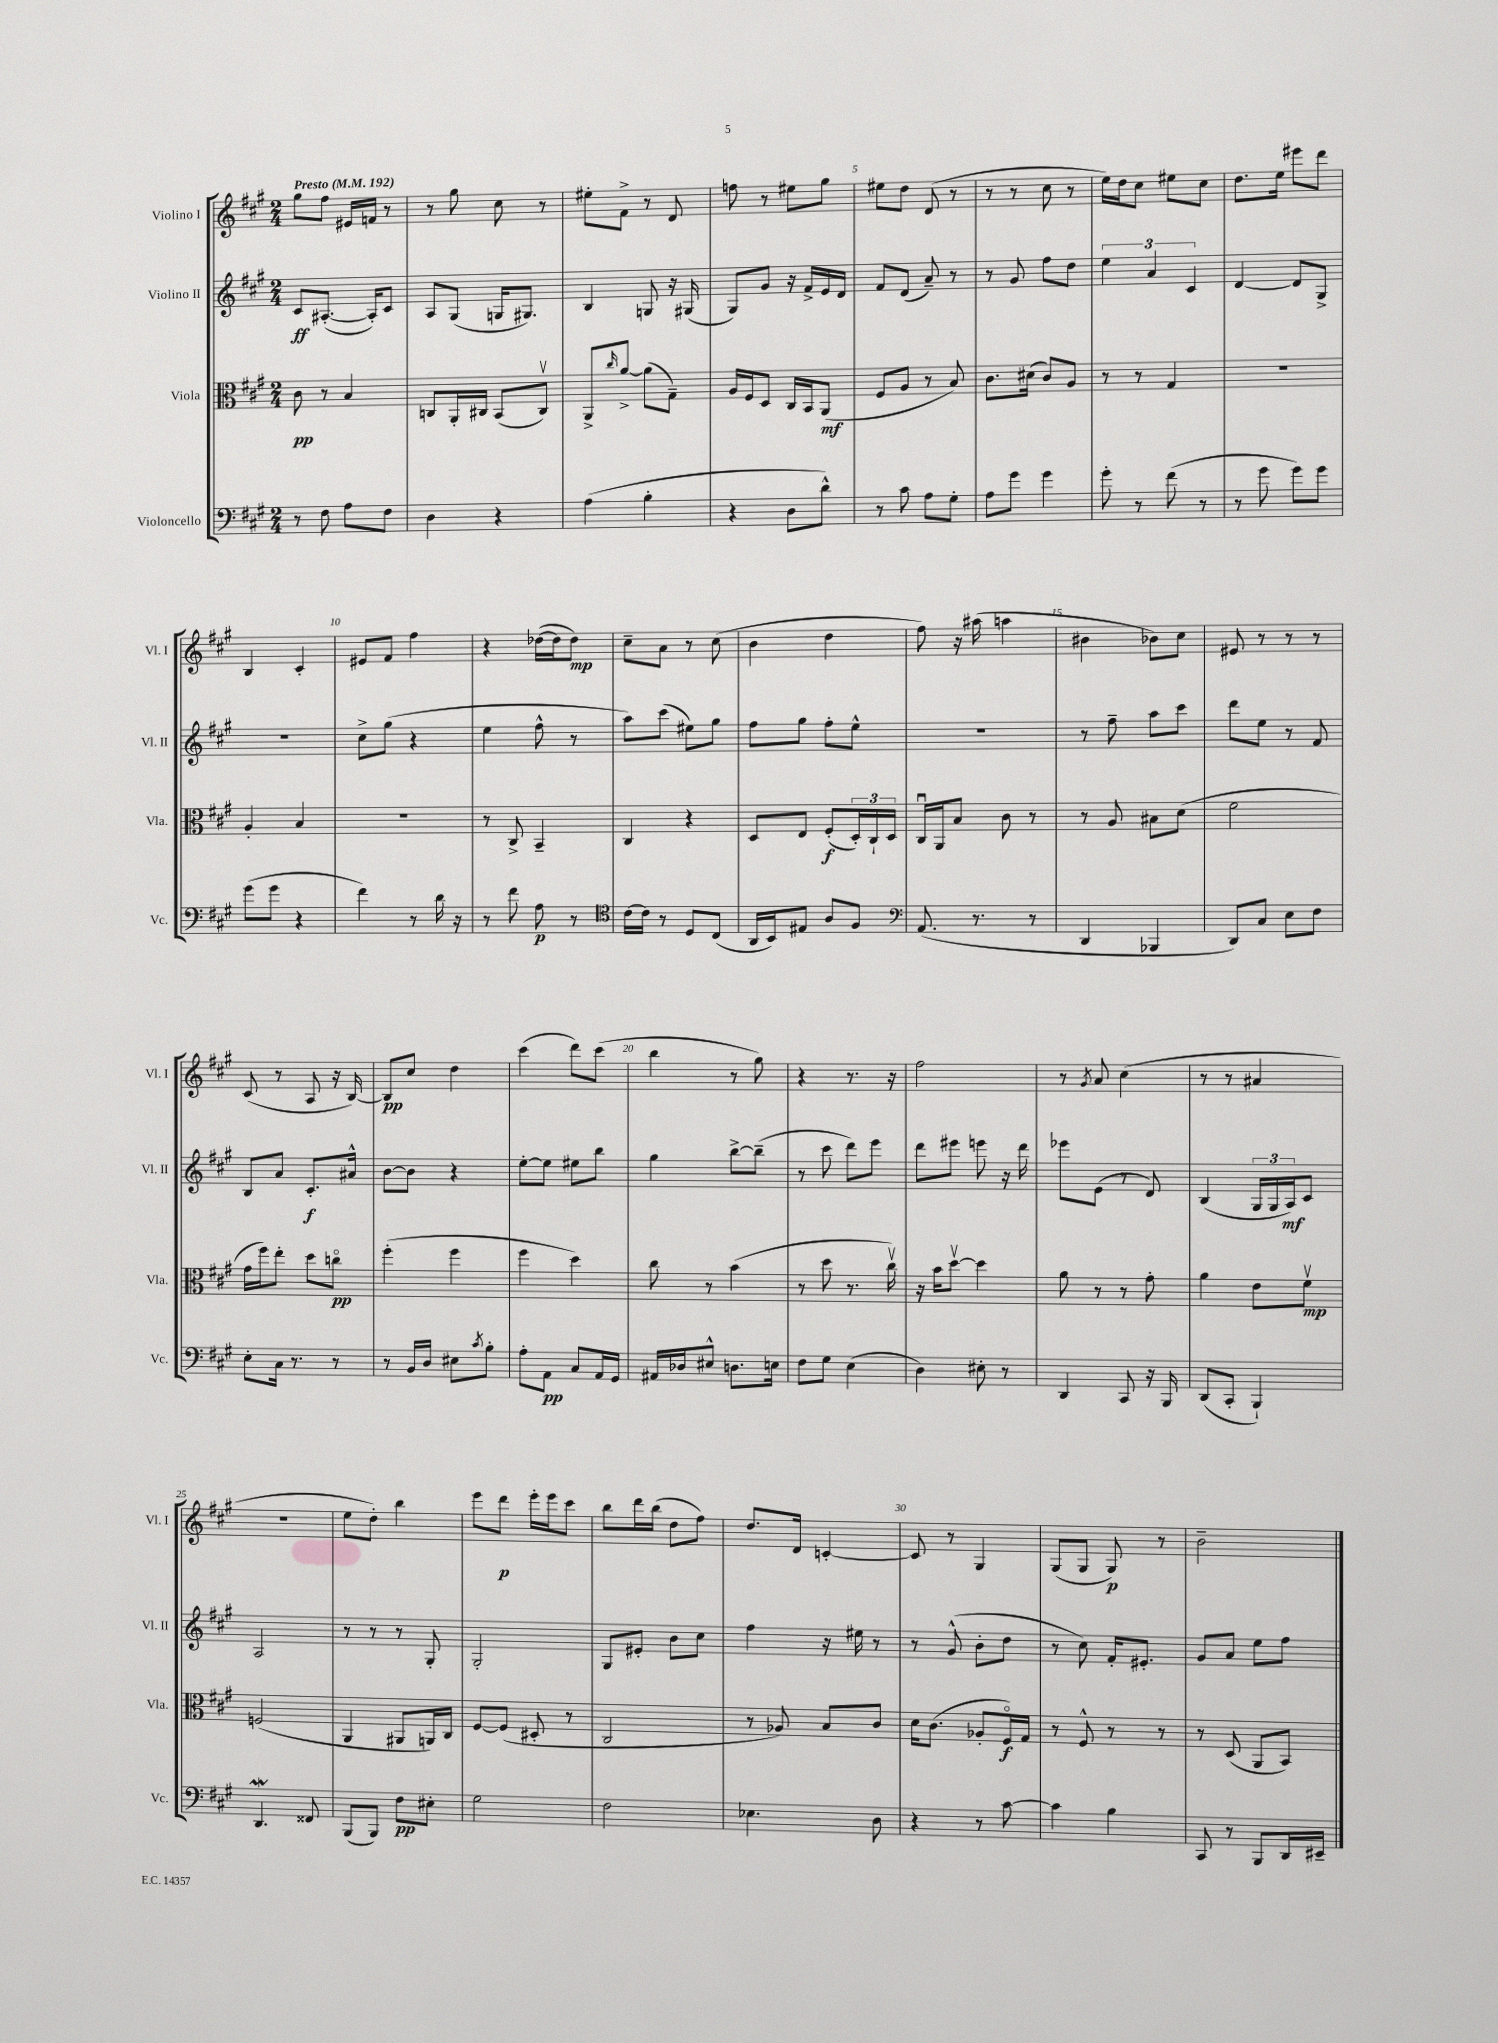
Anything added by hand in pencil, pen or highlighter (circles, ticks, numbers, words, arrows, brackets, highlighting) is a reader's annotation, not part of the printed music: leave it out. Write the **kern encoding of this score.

**kern	**dynam	**kern	**dynam	**kern	**dynam	**kern	**dynam
*part4	*part4	*part3	*part3	*part2	*part2	*part1	*part1
*staff4	*staff4	*staff3	*staff3	*staff2	*staff2	*staff1	*staff1
*I"Violoncello	*	*I"Viola	*	*I"Violino II	*	*I"Violino I	*
*I'Vc.	*	*I'Vla.	*	*I'Vl. II	*	*I'Vl. I	*
*clefF4	*	*clefC3	*	*clefG2	*	*clefG2	*
*k[f#c#g#]	*	*k[f#c#g#]	*	*k[f#c#g#]	*	*k[f#c#g#]	*
*M2/4	*	*M2/4	*	*M2/4	*	*M2/4	*
*MM192	*	*MM192	*	*MM192	*	*MM192	*
=1	=1	=1	=1	=1	=1	=1	=1
!	!	!	!	!	!	!LO:TX:a:B:t=Presto	!
8r	.	8c#\	pp	8c#/L	ff	8gg#\L	.
8F#\	.	8r	.	([8.A#X'/J	.	8ff#\J	.
8A\L	.	4B/	.	.	.	16e#X/LL	.
.	.	.	.	16A#'/KL])	.	16fn/JJ	.
8F#\J	.	.	.	8c#/J	.	8r	.
=2	=2	=2	=2	=2	=2	=2	=2
4D\	.	8Cn/L	.	8A/L	.	8r	.
.	.	16AA'/L	.	(8G#/J	.	8gg#\	.
.	.	16C#X/JJ	.	.	.	.	.
4r	.	(8BB/L	.	16Gn/KL	.	8cc#\	.
.	.	.	.	8.G#X/J)	.	.	.
.	.	8C#v/J)	.	.	.	8r	.
=3	=3	=3	=3	=3	=3	=3	=3
(4A\	.	8AA^/L	.	4B/	.	8ee#X'\L	.
.	.	16qqcc#/	.	.	.	.	.
.	.	[8a^/J	.	.	.	8f#^\J	.
4B'\	.	(8a\L]	.	8Gn/	.	8r	.
.	.	8G#~\J)	.	16r	.	8d/	.
.	.	.	.	(16G#X/	.	.	.
=4	=4	=4	=4	=4	=4	=4	=4
4r	.	16A/LL	.	8G#/L)	.	8ffn\	.
.	.	16F#/J	.	.	.	.	.
.	.	8D/J	.	8g#/J	.	8r	.
8D\L	.	16C#/LL	.	16r	.	8ee#X\L	.
.	.	16BB/J	.	16f#^/LL	.	.	.
8d^^\J)	.	(8AA/J	mf	16e/	.	8gg#\J	.
.	.	.	.	16d/JJ	.	.	.
=5	=5	=5	=5	=5	=5	=5	=5
8r	.	8F#/L	.	8f#/L	.	8ee#X\L	.
8c#\	.	8A/J	.	(8d/J	.	8dd\J	.
8A\L	.	8r	.	8a~/)	.	(8d/	.
8G#'\J	.	8B/)	.	8r	.	8r	.
=6	=6	=6	=6	=6	=6	=6	=6
8A\L	.	8.c#\L	.	8r	.	8r	.
8g#\J	.	.	.	8g#/	.	8r	.
.	.	(16d#X\Jk	.	.	.	.	.
4g#\	.	8c#/L)	.	8ff#\L	.	8cc#\	.
.	.	8A/J	.	8dd\J	.	8r	.
=7	=7	=7	=7	=7	=7	=7	=7
8g#'\	.	8r	.	6ee\	.	16ee\LL)	.
.	.	.	.	.	.	16dd\J	.
8r	.	8r	.	.	.	8cc#\J	.
.	.	.	.	6a/	.	.	.
(8f#\	.	4G#/	.	.	.	8ee#X\L	.
.	.	.	.	6c#/	.	.	.
8r	.	.	.	.	.	8cc#\J	.
=8	=8	=8	=8	=8	=8	=8	=8
8r	.	2r	.	[4d/	.	8.dd\L	.
8g#\	.	.	.	.	.	.	.
.	.	.	.	.	.	16ee\Jk	.
8g#\L)	.	.	.	8d/L]	.	8eee#X\L	.
8g#\J	.	.	.	8G#^/J	.	8ddd\J	.
!!LO:LB:g=z
=9	=9	=9	=9	=9	=9	=9	=9
(8g#\L	.	4A'/	.	2r	.	4B/	.
8g#\J	.	.	.	.	.	.	.
4r	.	4B/	.	.	.	4c#'/	.
=10	=10	=10	=10	=10	=10	=10	=10
4f#\)	.	2r	.	8cc#^\L	.	8e#X/L	.
.	.	.	.	(8gg#\J	.	8f#/J	.
8r	.	.	.	4r	.	4ff#\	.
16d\	.	.	.	.	.	.	.
16r	.	.	.	.	.	.	.
=11	=11	=11	=11	=11	=11	=11	=11
8r	.	8r	.	4ee\	.	4r	.
8f#\	.	8C#^/	.	.	.	.	.
8A\	p	4BB~/	.	8ff#^^\	.	([16dd-X\LL	.
.	.	.	.	.	.	16dd-\J]	.
8r	.	.	.	8r	.	8dd-\J)	mp
=12	=12	=12	=12	=12	=12	=12	=12
*clefC4	*	*	*	*	*	*	*
[16c#\LL	.	4C#/	.	8aa\L)	.	8cc#~\L	.
16c#\JJ]	.	.	.	.	.	.	.
8r	.	.	.	(8ccc#\J	.	8a\J	.
8D/L	.	4r	.	8ee#X\L)	.	8r	.
(8C#/J	.	.	.	8gg#\J	.	(8cc#\	.
=13	=13	=13	=13	=13	=13	=13	=13
16AA/LL	.	8D/L	.	8ff#\L	.	4b\	.
16BB/J)	.	.	.	.	.	.	.
8E#X/J	.	8E/J	.	8gg#\J	.	.	.
8A/L	.	(8F#'/L	f	8ff#'\L	.	4dd\	.
8F#/J	.	24D'/L)	.	8ee^^\J	.	.	.
.	.	24C#`/	.	.	.	.	.
.	.	24D/JJ	.	.	.	.	.
=14	=14	=14	=14	=14	=14	=14	=14
*clefF4	*	*	*	*	*	*	*
(8.AA/	.	16C#u/LL	.	2r	.	8ff#\)	.
.	.	16AA/J	.	.	.	.	.
.	.	8B/J	.	.	.	16r	.
8.r	.	.	.	.	.	(16aa#X\	.
.	.	8c#\	.	.	.	4aan\	.
8r	.	8r	.	.	.	.	.
=15	=15	=15	=15	=15	=15	=15	=15
4DD/	.	8r	.	8r	.	4b#X\	.
.	.	8A/	.	8ff#~\	.	.	.
4BBB-X/	.	8B#X\L	.	8aa\L	.	8b-X\L)	.
.	.	(8d\J	.	8ccc#\J	.	8cc#\J	.
=16	=16	=16	=16	=16	=16	=16	=16
8DD/L)	.	2f#\	.	8ddd\L	.	8e#X/	.
8C#/J	.	.	.	8ee\J	.	8r	.
8E\L	.	.	.	8r	.	8r	.
8F#\J	.	.	.	8f#/	.	8r	.
!!LO:LB:g=z
=17	=17	=17	=17	=17	=17	=17	=17
8E'\L	.	16g#\LL	.	8B/L	.	(8c#/	.
.	.	16ff#\J)	.	.	.	.	.
16C#\Jk	.	8ee'\J	.	8a/J	.	8r	.
8.r	.	.	.	.	.	.	.
.	.	8dd\L	.	8.c#'/L	f	8A/	.
8r	.	8ccn\J	pp	.	.	16r	.
.	.	.	.	16a#X^^/Jk	.	[16B/)	.
=18	=18	=18	=18	=18	=18	=18	=18
8r	.	(4ff#'\	.	[8b\L	.	8B/L]	pp
16BB/LL	.	.	.	8b\J]	.	8cc#/J	.
16D/JJ	.	.	.	.	.	.	.
8E#X\L	.	4ff#\	.	4r	.	4dd\	.
8qc#/	.	.	.	.	.	.	.
8B'\J	.	.	.	.	.	.	.
=19	=19	=19	=19	=19	=19	=19	=19
8A'\L	.	4ff#\	.	[8ee'\L	.	(4ccc#\	.
8AA\J	pp	.	.	8ee\J]	.	.	.
8C#/L	.	4dd\)	.	8ee#X\L	.	8ddd\L)	.
16AA/L	.	.	.	8bb\J	.	(8ccc#\J	.
16GG#/JJ	.	.	.	.	.	.	.
=20	=20	=20	=20	=20	=20	=20	=20
16AA#X/LL	.	8cc#\	.	4gg#\	.	4bb\	.
16D-X/J	.	.	.	.	.	.	.
8E#X^^/J	.	8r	.	.	.	.	.
8.Dn\L	.	(4b\	.	[8bb^\L	.	8r	.
.	.	.	.	(8bb~\J]	.	8gg#\)	.
16En\Jk	.	.	.	.	.	.	.
=21	=21	=21	=21	=21	=21	=21	=21
8F#\L	.	8r	.	8r	.	4r	.
8G#\J	.	8dd\	.	8ccc#\	.	.	.
(4E\	.	8.r	.	8ddd\L)	.	8.r	.
.	.	.	.	8eee\J	.	.	.
.	.	16cc#v\)	.	.	.	16r	.
=22	=22	=22	=22	=22	=22	=22	=22
4D\)	.	16r	.	8ddd\L	.	2ff#\	.
.	.	16b\KL	.	.	.	.	.
.	.	[8ddv\J	.	8eee#X\J	.	.	.
8E#X'\	.	4dd\]	.	8eeen\	.	.	.
8r	.	.	.	16r	.	.	.
.	.	.	.	16ddd\	.	.	.
=23	=23	=23	=23	=23	=23	=23	=23
4DD/	.	8a\	.	8eee-X\L	.	8r	.
.	.	.	.	.	.	8qg#/	.
.	.	8r	.	(8e\J	.	8a/	.
8CC#/	.	8r	.	8r	.	(4cc#\	.
16r	.	8g#'\	.	8d/)	.	.	.
16BBB/	.	.	.	.	.	.	.
=24	=24	=24	=24	=24	=24	=24	=24
(8DD/L	.	4a\	.	(4B/	.	8r	.
8CC#'/J	.	.	.	.	.	8r	.
4BBB`/)	.	8e\L	.	24G#/LL	.	4a#X/	.
.	.	.	.	24G#/	.	.	.
.	.	.	.	24A/J)	mf	.	.
.	.	8f#v\J	mp	8c#/J	.	.	.
!!LO:LB:g=z
=25	=25	=25	=25	=25	=25	=25	=25
4.DDw/	.	(2Fn/	.	2A/	.	2r	.
8FF##X/	.	.	.	.	.	.	.
=26	=26	=26	=26	=26	=26	=26	=26
(8BBB/L	.	4AA/	.	8r	.	8ee\L	.
8BBB/J)	.	.	.	8r	.	8dd'\J)	.
8F#\L	pp	8AA#X/L	.	8r	.	4bb\	.
8E#X'\J	.	16AAn/L)	.	8G#'/	.	.	.
.	.	16C#/JJ	.	.	.	.	.
=27	=27	=27	=27	=27	=27	=27	=27
2G#\	.	[8F#/L	.	2G#'/	.	8eee\L	.
.	.	(8F#/J]	.	.	.	8ddd\J	p
.	.	8D#X'/	.	.	.	16eee'\LL	.
.	.	.	.	.	.	16eee\J	.
.	.	8r	.	.	.	8ccc#\J	.
=28	=28	=28	=28	=28	=28	=28	=28
2F#\	.	2C#/	.	8G#/L	.	8bb\L	.
.	.	.	.	8e#X'/J	.	16ddd\L	.
.	.	.	.	.	.	(16bb\JJ	.
.	.	.	.	8b\L	.	8dd\L	.
.	.	.	.	8cc#\J	.	8ff#\J)	.
=29	=29	=29	=29	=29	=29	=29	=29
4.E-X\	.	8r	.	4ff#\	.	8.dd/L	.
.	.	8A-X/)	.	.	.	.	.
.	.	.	.	.	.	16d/Jk	.
.	.	8B/L	.	16r	.	[4cn'/	.
.	.	.	.	16ee#X\	.	.	.
8D\	.	8c#/J	.	8r	.	.	.
=30	=30	=30	=30	=30	=30	=30	=30
4r	.	16d\KL	.	8r	.	8c/]	.
.	.	(8.c#\J	.	.	.	.	.
.	.	.	.	(8g#^^/	.	8r	.
8r	.	8A-X'/L	.	8b'\L	.	4G#/	.
[8c#\	.	16F#/L)	f	8dd\J	.	.	.
.	.	16G#/JJ	.	.	.	.	.
=31	=31	=31	=31	=31	=31	=31	=31
4c#\]	.	8r	.	8r	.	(8G#/L	.
.	.	8F#^^/	.	8cc#\)	.	8G#/J	.
4B\	.	8r	.	16f#'/KL	.	8G#/)	p
.	.	.	.	8.e#X'/J	.	.	.
.	.	8r	.	.	.	8r	.
=32	=32	=32	=32	=32	=32	=32	=32
8CC#/	.	8r	.	8g#/L	.	2b~\	.
8r	.	(8D/	.	8a/J	.	.	.
8BBB/L	.	8AA/L	.	8ee\L	.	.	.
16DD/L	.	8BB/J)	.	8ff#\J	.	.	.
16EE#X~/JJ	.	.	.	.	.	.	.
==	==	==	==	==	==	==	==
*-	*-	*-	*-	*-	*-	*-	*-
